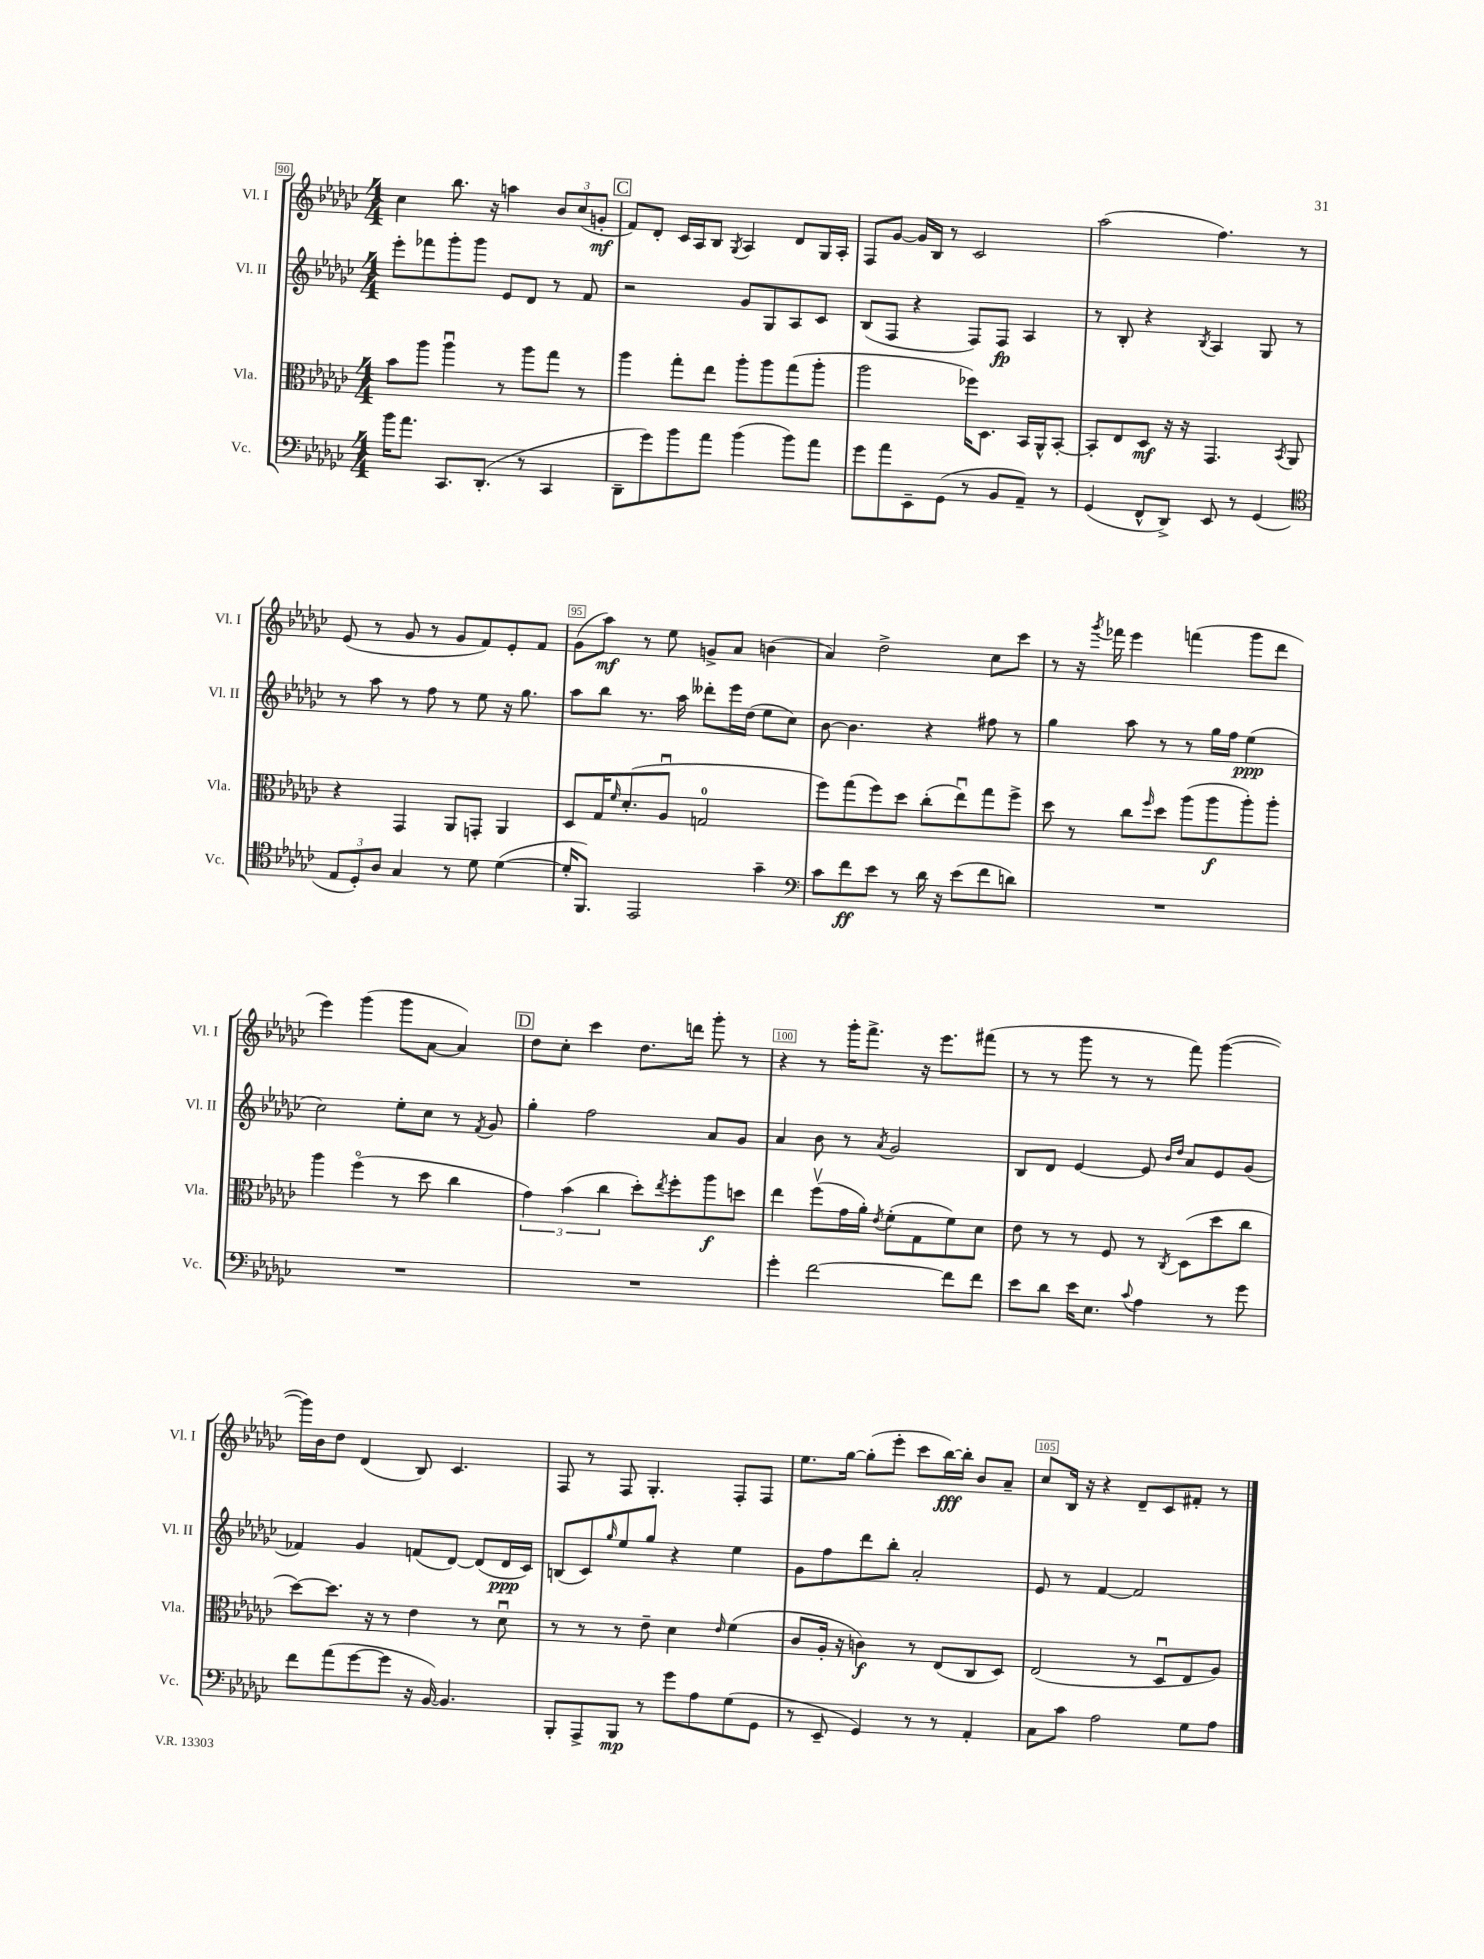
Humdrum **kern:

**kern	**kern	**kern	**kern
*staff4	*staff3	*staff2	*staff1
*clefF4	*clefC3	*clefG2	*clefG2
*k[b-e-a-d-g-c-]	*k[b-e-a-d-g-c-]	*k[b-e-a-d-g-c-]	*k[b-e-a-d-g-c-]
*M4/4	*M4/4	*M4/4	*M4/4
16b-	8b-	8eee-'	4cc-
8.a-	.	.	.
.	8aa-	8fff-	.
8.CC-	4aa-u	8ggg-'	8.bb-
.	.	8ggg-	.
(8.DD-'	.	.	16r
.	8r	8e-	4aa
8r	8aa-	8d-	.
4CC-	8gg-	8r	12b-
.	.	.	(12cc-
.	8r	8f	.
.	.	.	12g'
=	=	=	=
8DD-~	4aa-	2r	8f)
8g-)	.	.	8d-'
8b-	8gg-'	.	16c-
.	.	.	16A-
8a-	8ee-	.	8B-
.	.	.	8qG-
(4b-	8aa-'	8g-	4A-
.	8aa-	8G-	.
8b-)	(8gg-	8A-	8d-
8a-	8aa-'	8c-	16G-
.	.	.	16A-'
=	=	=	=
8g-	2aa-	(8B-	8F
8a-	.	8F	[8g-
8EE-~	.	4r	16g-]
.	.	.	16B-
(8GG-	.	.	8r
8r	16ff-)	8F)	2c-
.	8.D-	.	.
8BB-	.	8F	.
8AA-~)	16BB-	4A-	.
.	16AA-^^	.	.
8r	[8BB-'	.	.
=	=	=	=
(4GG-	8BB-']	8r	(2aa-
.	8E-	8B-'	.
8FF^^	8D-	4r	.
8DD-^)	16r	.	.
.	16r	.	.
.	.	8qB-	.
8EE-	4.GG-	4A-	4.ff)
8r	.	.	.
(4GG-	.	8G-	.
.	8qBB-	.	.
.	8AA-	8r	8r
=	=	=	=
*clefC4	*	*	*
12E-	4r	8r	(8e-
12D-')	.	.	.
.	.	8aa-	8r
12A-	.	.	.
4G-	4GG-	8r	8g-
.	.	8ff	8r
8r	8AA-	8r	8g-
8d-	8GG'	8ee-	8f)
([4d-	4AA-	16r	8e-'
.	.	8.gg-	.
.	.	.	8f
=	=	=	=
16d-']	8D-	8aa-	(8g-
8.FF)	.	.	.
.	16G-	8bb-	8aa-)
.	16qqf	.	.
.	(8.d-'	.	.
2EE-	.	8.r	8r
.	8A-u	.	8ee-
.	.	16aa-	.
.	2G	8ddd--'	8g^
.	.	16eee-	8a-
.	.	(16dd-	.
4g-~	.	8ee-	(4b
.	.	8cc-)	.
=	=	=	=
*clefF4	*	*	*
8c-	8ff)	[8b-	4a-)
8f	(8gg-	4.b-]	.
8e-	8ff)	.	2dd-^
8r	8dd-	.	.
16d-	(8cc-'	4r	.
16r	.	.	.
(8e-	8ee-u)	.	.
8f	8gg-	8ff#	8cc-
8d)	8ff^	8r	8ccc-
=	=	=	=
1r	8dd-	4gg-	8r
.	8r	.	16r
.	.	.	8qggg-
.	.	.	16fff-
.	8cc-	8aa-	4eee-
.	16qqff	.	.
.	8dd-	8r	.
.	(8aa-	8r	(4fff
.	8aa-	16gg-	.
.	.	16ff	.
.	8aa-')	(4ee-	8ggg-
.	8aa-'	.	8ddd-
=	=	=	=
1r	4aa-	2cc-)	4eee-)
.	(4ffo	.	(4ggg-
.	8r	8ee-'	8ggg-
.	8dd-	8cc-	[8a-
.	4cc-	8r	4a-])
.	.	8qf	.
.	.	8g-	.
=	=	=	=
1r	6g-)	4gg-'	8dd-
.	.	.	8cc-'
.	(6b-	.	.
.	.	2ff	4ccc-
.	6cc-	.	.
.	8dd-')	.	8.dd-
.	8qee-	.	.
.	8ff'	.	.
.	.	.	16ddd
.	8aa-	8a-	8ggg-'
.	8dd	8g-	8r
=	=	=	=
4g-'	4ee-	4a-	4r
[2f	(8ffv	8b-	8r
.	16g-	8r	16ggg-'
.	16a-')	.	8.fff^
.	8qe-	8qa-	.
.	(8f'	2g-	.
.	8G-	.	16r
.	.	.	8.eee-
8f]	8f)	.	.
8f	8d-	.	(8fff#
=	=	=	=
8e-	8e-	8B-	8r
8d-	8r	8d-	8r
16e-	8r	[4e-	8ggg-
8.E-	.	.	.
.	8F	.	8r
8qqc-	.	.	.
4A-	8r	8e-]	8r
.	.	16qqb-	.
.	8qC-	16qqdd-	.
.	(8D-	8a-	8fff)
8r	8dd-	8e-	([4ggg-
8g-	8cc-	(8g-	.
=	=	=	=
8f	[8dd-)	4f-)	16ggg-])
.	.	.	16b-
(8a-	8.dd-]	.	8dd-
[8g-	.	4g-	(4d-
.	16r	.	.
8g-]	8r	.	.
16r	4e-	(8f	8B-)
[16BB-)	.	.	.
4.BB-]	.	[8d-)	4.c-
.	8r	(8d-]	.
.	8d-u	16d-	.
.	.	16c-)	.
=	=	=	=
8BBB-'	8r	(8B	8F
8AAA-^	8r	8c-)	8r
.	.	16qqgg-	.
8BBB-	8r	8ee-	8F
8r	8e-~	8gg-	4.G-'
8g-	4d-	4r	.
8A-	.	.	.
.	16qqe-	.	.
(8G-	(4f	4ee-	8F'
8GG-	.	.	8F
=	=	=	=
8r	8c-	8g-	8.ee-
8EE-~	16A-'	8ff	.
.	16r	.	[16gg-
4GG-)	4c)	8ddd-	(8gg-']
.	.	8bb-'	8eee-'
8r	8r	2a-'	8ccc-
8r	(8E-	.	[16bb-)
.	.	.	16bb-']
4AA-'	8C-	.	8b-
.	8D-)	.	8a-~
=	=	=	=
8C-	(2E-	8e-	8cc-
8c-	.	8r	16B-
.	.	.	16r
2A-	.	[4f	4r
.	8r	2f]	8d-~
.	8D-u	.	8c-
8G-	8E-	.	8f#'
8A-	8A-)	.	8r
==	==	==	==
*-	*-	*-	*-
